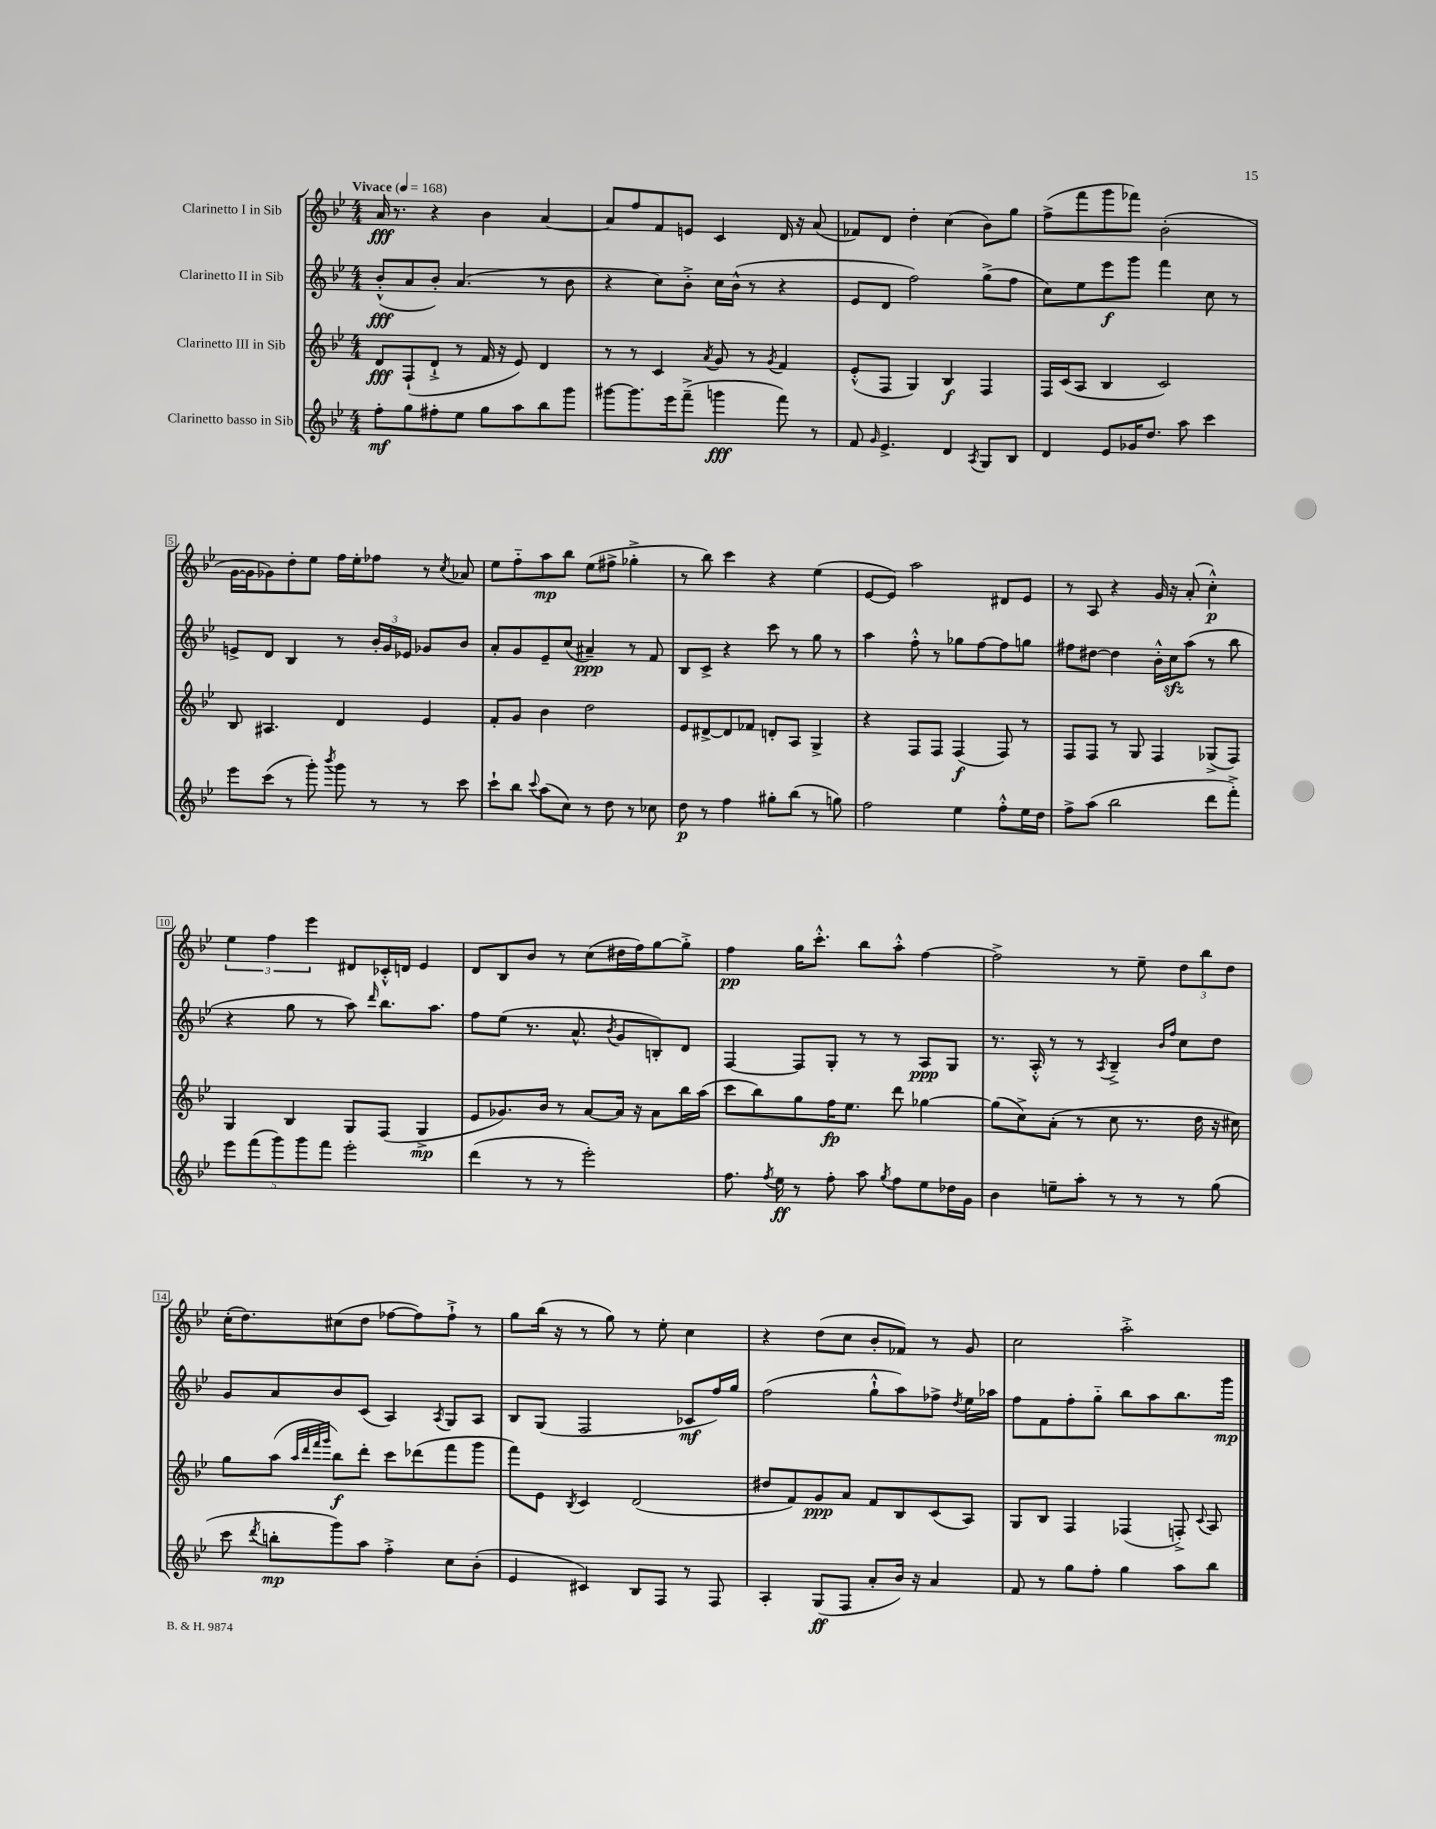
<<
\new StaffGroup <<
\new Staff = "s0" \with { instrumentName = "Clarinetto I in Sib" } {
    \clef treble \key bes \major \numericTimeSignature \time 4/4 \tempo "Vivace" 4 = 168
    \autoBeamOff a'16\fff r8. r4 bes'4 a'4~ |
    a'8[ f''8 f'8 e'8] c'4 d'16 r16 a'8( |
    fes'8[) d'8] d''4-. c''4( bes'8[) g''8] |
    f''8[->( f'''8 g'''8 fes'''8]) bes'2-.( |
    g'16[~ g'16 ges'8) d''8-. ees''8] f''16[ ees''16-. fes''8] r8 \acciaccatura { c''8 } aes'8 |
    ees''8[ f''8-_ a''8\mp bes''8] ees''8[( fis''8]-> ges''4-.-> |
    r8 bes''8) c'''4 r4 ees''4( |
    ees'8[~ ees'8]) a''2 dis'8[ ees'8] |
    r8 a8 r4 g'16 r16 a'8-.( c''4-.-^\p) |
    \tuplet 3/2 { ees''4 f''4 ees'''4 } dis'8[ ces'16-.-^ d'16] ees'4 |
    d'8[ bes8 bes'8] r8 c''8[( dis''16 f''16) g''8~ g''8]-.-> |
    f''4\pp g''16[ c'''8.]-.-^ bes''8[ a''8]-.-^ f''4~ |
    f''2-> r8 ees''8-- \tuplet 3/2 { d''8[ bes''8 d''8] } |
    c''16[-.( d''8.) cis''8( d''8] fes''8[~ fes''8) fes''8]-!-> r8 |
    g''8[ bes''16]( r16 r8 g''8) r8 ees''8-. c''4 |
    r4 d''8[( c''8] bes'8[-. fes'8]) r8 g'8 |
    c''2 a''2-.-> \bar "|." |
}
\new Staff = "s1" \with { instrumentName = "Clarinetto II in Sib" } {
    \clef treble \key bes \major \numericTimeSignature \time 4/4
    \autoBeamOff bes'8[-.-^\fff( a'8 bes'8]-.) a'4.( r8 bes'8 |
    r4 c''8[) bes'8]-.-> c''16[ bes'16]-^( r8 r4 |
    ees'8[ d'8] f''2) g''8[->( f''8] |
    c''8[) ees''8 ees'''8\f g'''8] f'''4 c''8 r8 |
    e'8[-> d'8] bes4 r8 \tuplet 3/2 { bes'16[-. g'16 ees'16] } ges'8[ bes'8] |
    a'8[-. g'8 ees'8-- c''8]( ais'4--\ppp) r8 f'8 |
    bes8[ c'8]-> r4 c'''8 r8 g''8 r8 |
    a''4 f''8-.-^ r8 ges''8[ f''8~ f''8 g''8] |
    fis''8[ dis''8]~ dis''4 bes'16[-.-^ c''16\sfz a''8]( r8 bes''8 |
    r4 g''8 r8 a''8) \grace { d'''16 } bes''8.[ a''8.] |
    f''8[ ees''8]( r8. a'8.-^ \acciaccatura { bes'8 } g'8[ b8-.) d'8] |
    f4~ f8[ g8]-. r8 r8 a8[\ppp g8] |
    r8. a16-.-^ r8 r8 \acciaccatura { a8 } bes4---> \grace { bes'16[ f''16] } c''8[ d''8] |
    g'8[ a'8 bes'8 c'8]( a4) \acciaccatura { a8 } g8[ a8] |
    bes8[ g8]( f2 ces'8[\mf f''16) g''16] |
    f''2( g''8[-!-^ a''8) fes''8]-> \acciaccatura { d''8 } ees''16[ aes''16] |
    f''8[ f'8 f''8-. g''8]-_ bes''8[ a''8 bes''8. g'''16]\mp \bar "|." |
}
\new Staff = "s2" \with { instrumentName = "Clarinetto III in Sib" } {
    \clef treble \key bes \major \numericTimeSignature \time 4/4
    \autoBeamOff d'8[\fff f8-!( d'8]-!-> r8 f'16 r16 ees'8) d'4 |
    r8 r8 c'4 \acciaccatura { a'8 } g'8 r8 \acciaccatura { g'8 } f'4 |
    ees'8[-.-^( f8] g4) bes4\f f4 |
    f16[ c'16( a8] bes4 c'2) |
    bes8 ais4. d'4 ees'4 |
    f'8[-. g'8] bes'4 d''2 |
    ees'8[ dis'8~-> dis'8 fes'8] d'8[-. a8] g4-> |
    r4 f8[ f8] f4\f( f8) r8 |
    f8[ f8] r8 g8 f4 ges8[->( f8]) |
    g4 bes4 g8[ f8]( g4->\mp |
    ees'8[ ges'8.) bes'16] r8 a'8[~ a'16] r16 a'8[ bes''16 a''16]( |
    c'''8[ bes''8) g''8 f''16\fp ees''8.] d'''8 ges''4~ |
    ges''8[( c''8->) a'8]-.( r8 c''8 r8. d''16 r16 cis''16) |
    g''8[ a''8]( \grace { a''32[ d'''32 f'''32 g'''32] } bes''8[\f) d'''8]-. c'''8[ des'''8( f'''8 g'''8] |
    f'''8[) ees'8] \acciaccatura { bes8 } c'4 d'2( |
    dis''8[ f'8) g'8\ppp a'8] f'8[ bes8 c'8( a8]) |
    g8[ bes8] f4 fes4( f8-.->) \appoggiatura { c'8 } a8 \bar "|." |
}
\new Staff = "s3" \with { instrumentName = "Clarinetto basso in Sib" } {
    \clef treble \key bes \major \numericTimeSignature \time 4/4
    \autoBeamOff f''8[-.\mf g''8 fis''8-. ees''8] g''8[ a''8 bes''8 g'''8] |
    gis'''8[~ gis'''8. ees'''16 f'''8]--->( g'''4\fff f'''8) r8 |
    f'8 \grace { g'16 } ees'4.-> d'4 \acciaccatura { a8 } g8[ bes8] |
    d'4 ees'8[ ges'16 d''8.] a''8 c'''4 |
    ees'''8[ c'''8]( r8 g'''8-.) \acciaccatura { bes'''8 } g'''8 r8 r8 c'''8 |
    c'''8[-! bes''8] \appoggiatura { c'''8 } a''8[( c''8]) r8 d''8 r8 ces''8 |
    d''8\p r8 f''4 gis''8[-. bes''8]( r8 g''8) |
    f''2 ees''4 f''8[-.-^ ees''16 d''16] |
    f''8[-> a''8]( bes''2 d'''8[ f'''8]-.->) |
    \tuplet 5/4 { ees'''8[ f'''8( g'''8) g'''8 f'''8] } ees'''2-. |
    d'''4( r8 r8 ees'''2-.) |
    f''8. \acciaccatura { f''8 } ees''16\ff r8 f''8-. a''8 \acciaccatura { g''8 } f''8[ ees''8 des''16 g'16] |
    bes'4 e''8[-- a''8]-. r8 r8 r8 g''8( |
    c'''8 \acciaccatura { d'''8 } b''8[-.\mp g'''8) a''8] f''4-.-> c''8[ bes'8]-.( |
    ees'4 cis'4) bes8[ f8] r8 f8 |
    a4-. g8[\ff( f8] a'8[-. bes'16]) r16 a'4 |
    f'8 r8 g''8[ f''8]-. g''4 a''8[ bes''8] \bar "|." |
}
>>
>>
\layout { \context { \Score \override BarNumber.stencil = #(make-stencil-boxer 0.1 0.3 ly:text-interface::print) } }
